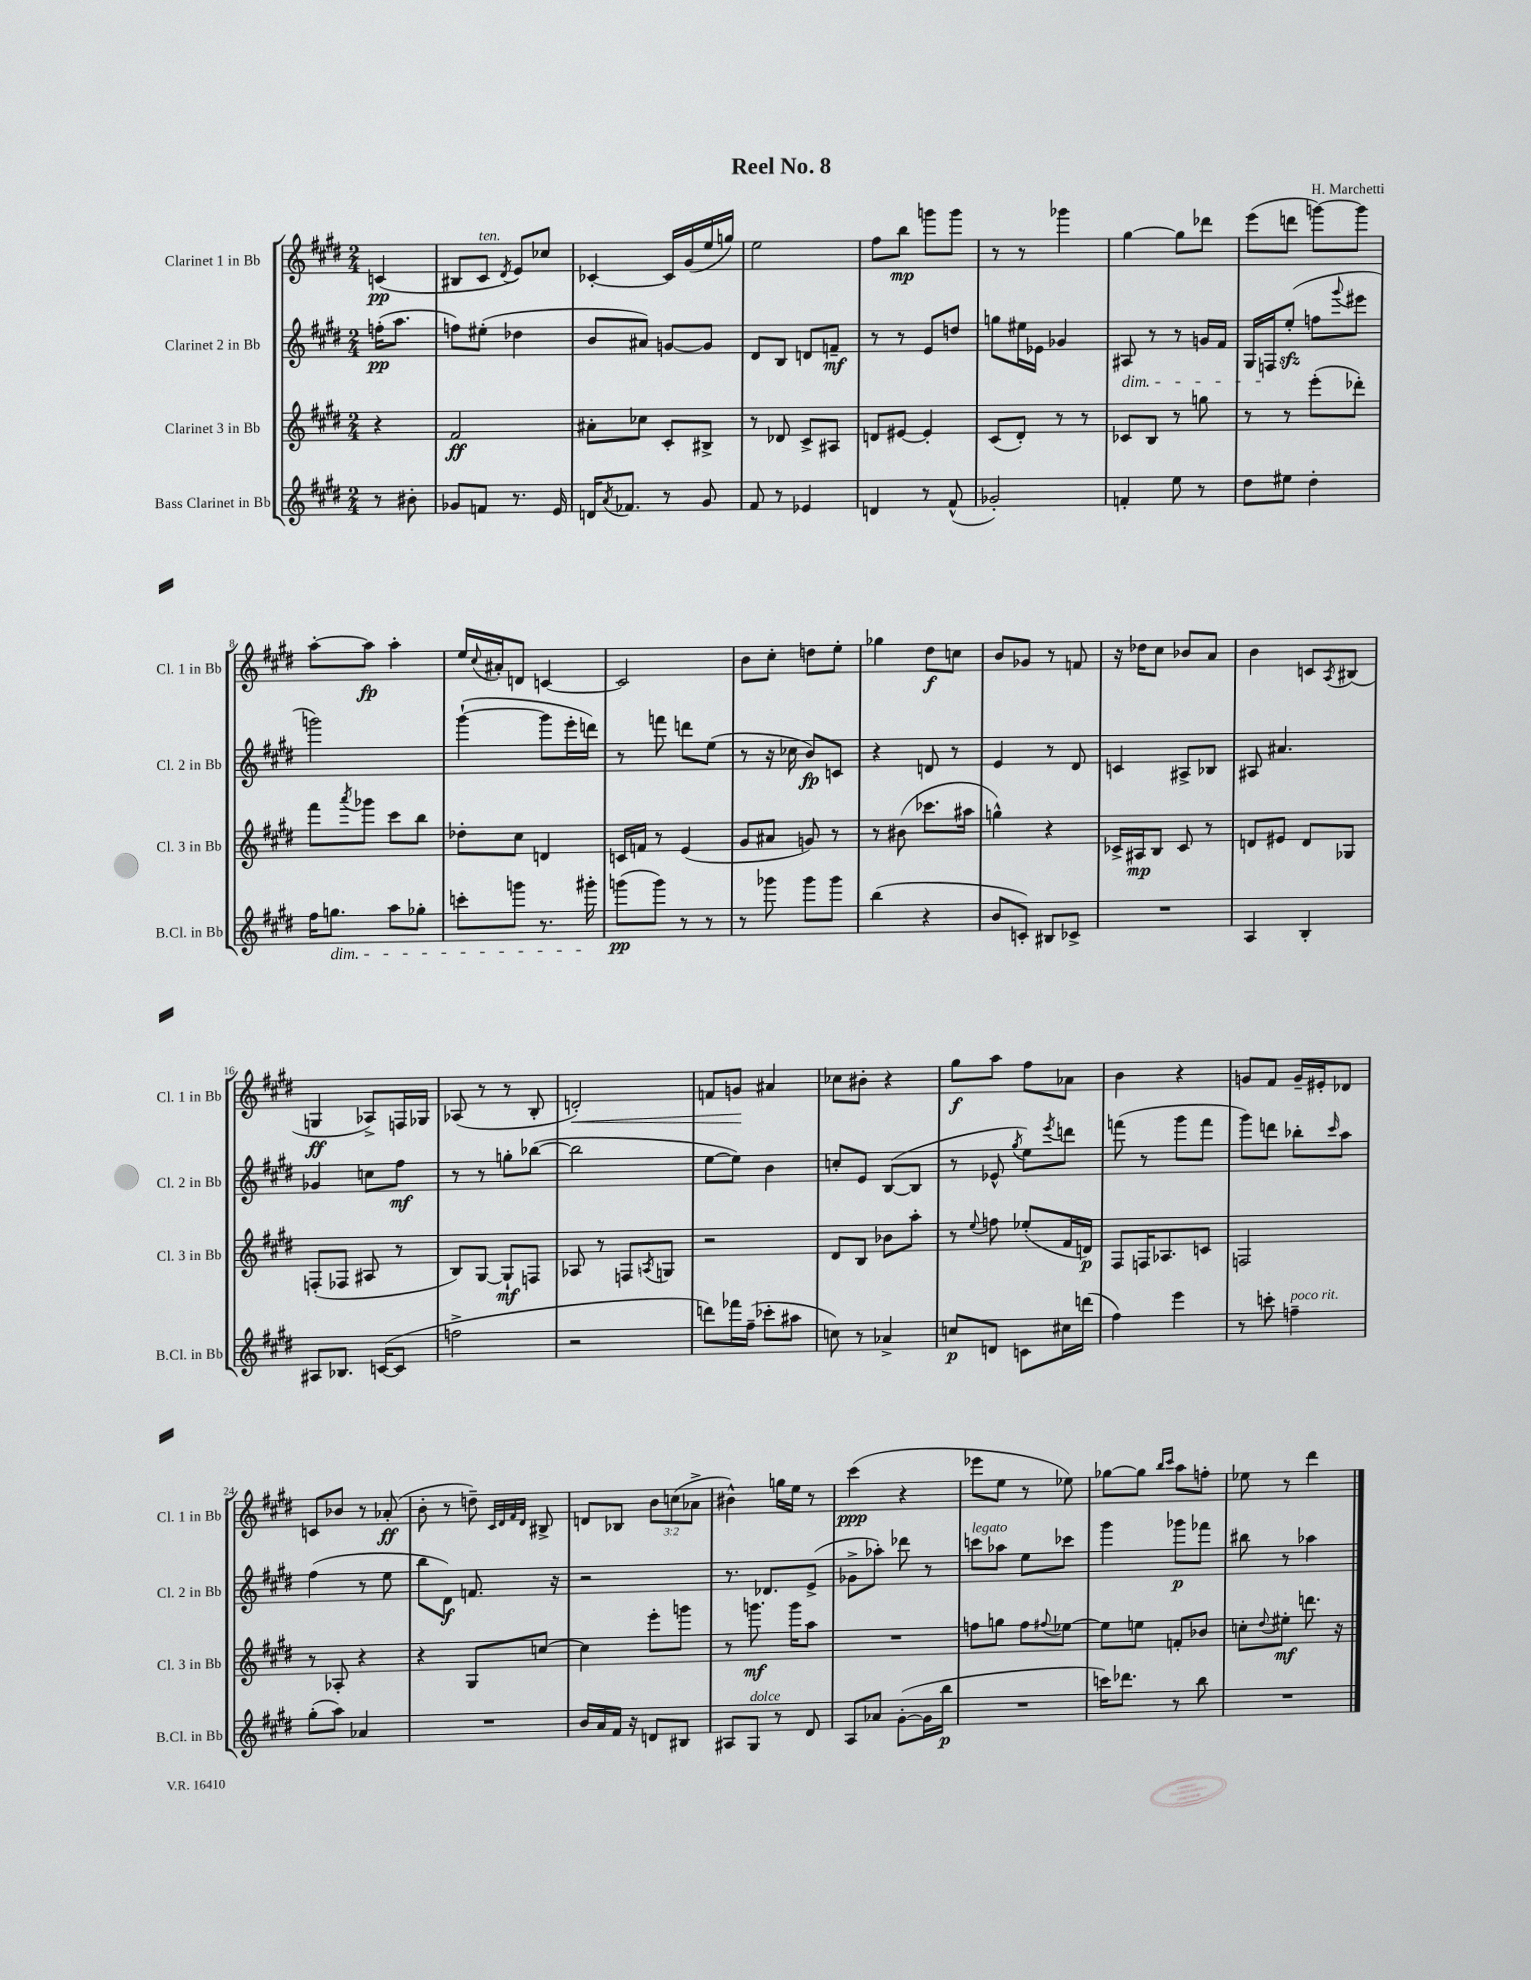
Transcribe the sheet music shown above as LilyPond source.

\header { title = "Reel No. 8" composer = "H. Marchetti" }
<<
\new StaffGroup <<
\new Staff = "s0" \with { instrumentName = "Clarinet 1 in Bb" shortInstrumentName = "Cl. 1 in Bb" } {
    \clef treble \key e \major \numericTimeSignature \time 2/4 \override Staff.TupletNumber.text = #tuplet-number::calc-fraction-text \partial 4
    c'4\pp( |
    bis8 cis'8^\markup { \italic "ten." } \acciaccatura { dis'8 } e'8) ces''8 |
    ces'4~-. ces'16 gis'16( e''16 g''16) |
    e''2 |
    fis''8 b''8\mp g'''8 g'''8 |
    r8 r8 ges'''4 |
    gis''4~ gis''8 des'''8 |
    e'''8( d'''8 g'''8~) g'''8 |
    a''8~-. a''8\fp a''4-. |
    e''16 \appoggiatura { cis''8 } ais'16-. d'8 c'4~ |
    c'2 |
    b'8 cis''8-. d''8 e''8-. |
    ges''4 dis''8\f c''8 |
    b'8 ges'8 r8 f'8 |
    r16 des''16 cis''8 bes'8 a'8 |
    b'4 c'8 \acciaccatura { a8 } bis8( |
    g4\ff aes8->) f16 ges16 |
    aes8( r8 r8 b8-. |
    d'2-.\<) |
    f'8 g'8\! ais'4 |
    ces''8 bis'8-. r4 |
    gis''8\f a''8 fis''8 aes'8 |
    b'4 r4 |
    g'8 fis'8 g'16-- eis'16-. des'8 |
    c'8 bes'8 r8 aes'8-.\ff( |
    b'8-. r8 d''8--) \grace { cis'32 dis'32 fis'32 dis'32 } bis8-> |
    d'8 bes8 \tuplet 3/2 { b'8 c''8( aes'8-> } |
    bis'4-^) g''16 e''16 r8 |
    cis'''4\ppp( r4 |
    ees'''8 e''8 r8 ees''8) |
    ges''8~ ges''8 \grace { b''16 cis'''16 } a''8 f''8-. |
    ees''8 r8 dis'''4 \bar "|." |
}
\new Staff = "s1" \with { instrumentName = "Clarinet 2 in Bb" shortInstrumentName = "Cl. 2 in Bb" } {
    \clef treble \key e \major \numericTimeSignature \time 2/4 \partial 4
    f''16-.\pp( a''8. |
    f''8) eis''8-.( des''4 |
    b'8 ais'8) g'8~ g'8 |
    dis'8 b8 d'8 f'8--\mf |
    r8 r8 e'8 d''8 |
    g''8 eis''16 ees'16 ges'4 |
    ais8\dim r8 r8 g'16 fis'16 |
    gis16 f16\! e''8-.\sfz( f''8 \appoggiatura { gis'''8 } eis'''8 |
    g'''2) |
    gis'''4~-!( gis'''8 e'''16-. d'''16) |
    r8 f'''8 d'''8 e''8( |
    r8 r16 ces''16 b'8\fp) c'8 |
    r4 d'8 r8 |
    e'4 r8 dis'8 |
    c'4 ais8-> bes8 |
    ais8 ais'4. |
    ges'4 c''8 fis''8\mf |
    r8 r8 g''8-. bes''8~( |
    bes''2 |
    e''8~ e''8) b'4 |
    c''8-. e'8 b8~( b8 |
    r8 ees'8-^ \acciaccatura { gis''8 } e''8) \acciaccatura { e'''8 } d'''8 |
    f'''8( r8 gis'''8 f'''8 |
    gis'''8) d'''8 bes''8-. \grace { cis'''16 } a''8 |
    fis''4( r8 e''8 |
    b''8 dis'8\f) f'8. r16 |
    r2 |
    r8. des'8. e'8->( |
    ges'8-> aes''8-.) des'''8 r8 |
    c'''8^\markup { \italic "legato" } aes''8 e''8 ces'''8 |
    gis'''4 ges'''8\p fes'''8 |
    bis''8 r8 aes''4 \bar "|." |
}
\new Staff = "s2" \with { instrumentName = "Clarinet 3 in Bb" shortInstrumentName = "Cl. 3 in Bb" } {
    \clef treble \key e \major \numericTimeSignature \time 2/4 \partial 4
    r4 |
    fis'2\ff |
    ais'8-. ces''8 cis'8-. bis8-> |
    r8 des'8 cis'8-> ais8 |
    d'8 eis'8~ eis'4-. |
    cis'8( dis'8-.) r8 r8 |
    ces'8 b8 r8 g''8 |
    r8 r8 e'''8-.( des'''8-.) |
    fis'''8 \acciaccatura { a'''8 } ges'''8 cis'''8 b''8 |
    des''8-. cis''8 d'4 |
    c'16 f'16 r8 e'4( |
    gis'8 ais'8 g'8) r8 |
    r8 bis'8( ces'''8. ais''16 |
    g''4-^) r4 |
    ces'16-> ais16\mp b8 ces'8 r8 |
    d'8 eis'8 d'8 ges8 |
    f8-.( fes8 ais8 r8 |
    b8) gis8~ gis8-!\mf f8 |
    aes8 r8 f8 \acciaccatura { a8 } g8 |
    r2 |
    dis'8 b8 bes'8 a''8-. |
    r8 \appoggiatura { e''8 } f''8 ees''8-.( fis'16 d'16\p) |
    fis8 f16 aes8. c'8 |
    f2 |
    r8 aes8-. r4 |
    r4 gis8 c''8~ |
    c''4 e'''8-. g'''8 |
    r8 g'''8.\mf g'''16 a''8 |
    R2 |
    f''8 g''8 f''8 \appoggiatura { fis''8 } ees''8~ |
    ees''8 e''8 f'8-. bes'8 |
    c''8-. \appoggiatura { dis''8 } eis''8-.\mf d'''8. r16 \bar "|." |
}
\new Staff = "s3" \with { instrumentName = "Bass Clarinet in Bb" shortInstrumentName = "B.Cl. in Bb" } {
    \clef treble \key e \major \numericTimeSignature \time 2/4 \partial 4
    r8 bis'8-. |
    ges'8 f'8 r8. e'16 |
    d'16 \acciaccatura { a'8 } fes'8. r8 gis'8 |
    fis'8 r8 ees'4 |
    d'4 r8 fis'8-^( |
    ges'2-.) |
    f'4-. e''8 r8 |
    dis''8 eis''8 dis''4-. |
    fis''16 g''8.\dim a''8 ges''8-. |
    c'''8-. g'''8 r8. gis'''16-.\! |
    g'''8\pp( g'''8) r8 r8 |
    r8 ges'''8 ges'''8 ges'''8 |
    b''4( r4 |
    b'8 c'8-.) bis8 ces'8-> |
    R2 |
    a4 b4-. |
    ais8 bes8. c'16~( c'8 |
    f''2-> |
    r2 |
    d'''8) fes'''16 fis''16--( ces'''8-. ais''8 |
    c''8) r8 aes'4-> |
    c''8\p d'8 c'8 cis''16 d'''16( |
    fis''4) e'''4 |
    r8 c'''8-. f''4--^\markup { \italic "poco rit." } |
    gis''8-.( a''8) aes'4 |
    R2 |
    b'16 a'16 fis'16 r16 d'8 bis8 |
    ais8 gis8^\markup { \italic "dolce" } r8 dis'8 |
    a8 aes'8 gis'8~-.( gis'16 b''16\p |
    R2 |
    c'''16) des'''8. r8 b''8 |
    R2 \bar "|." |
}
>>
>>
